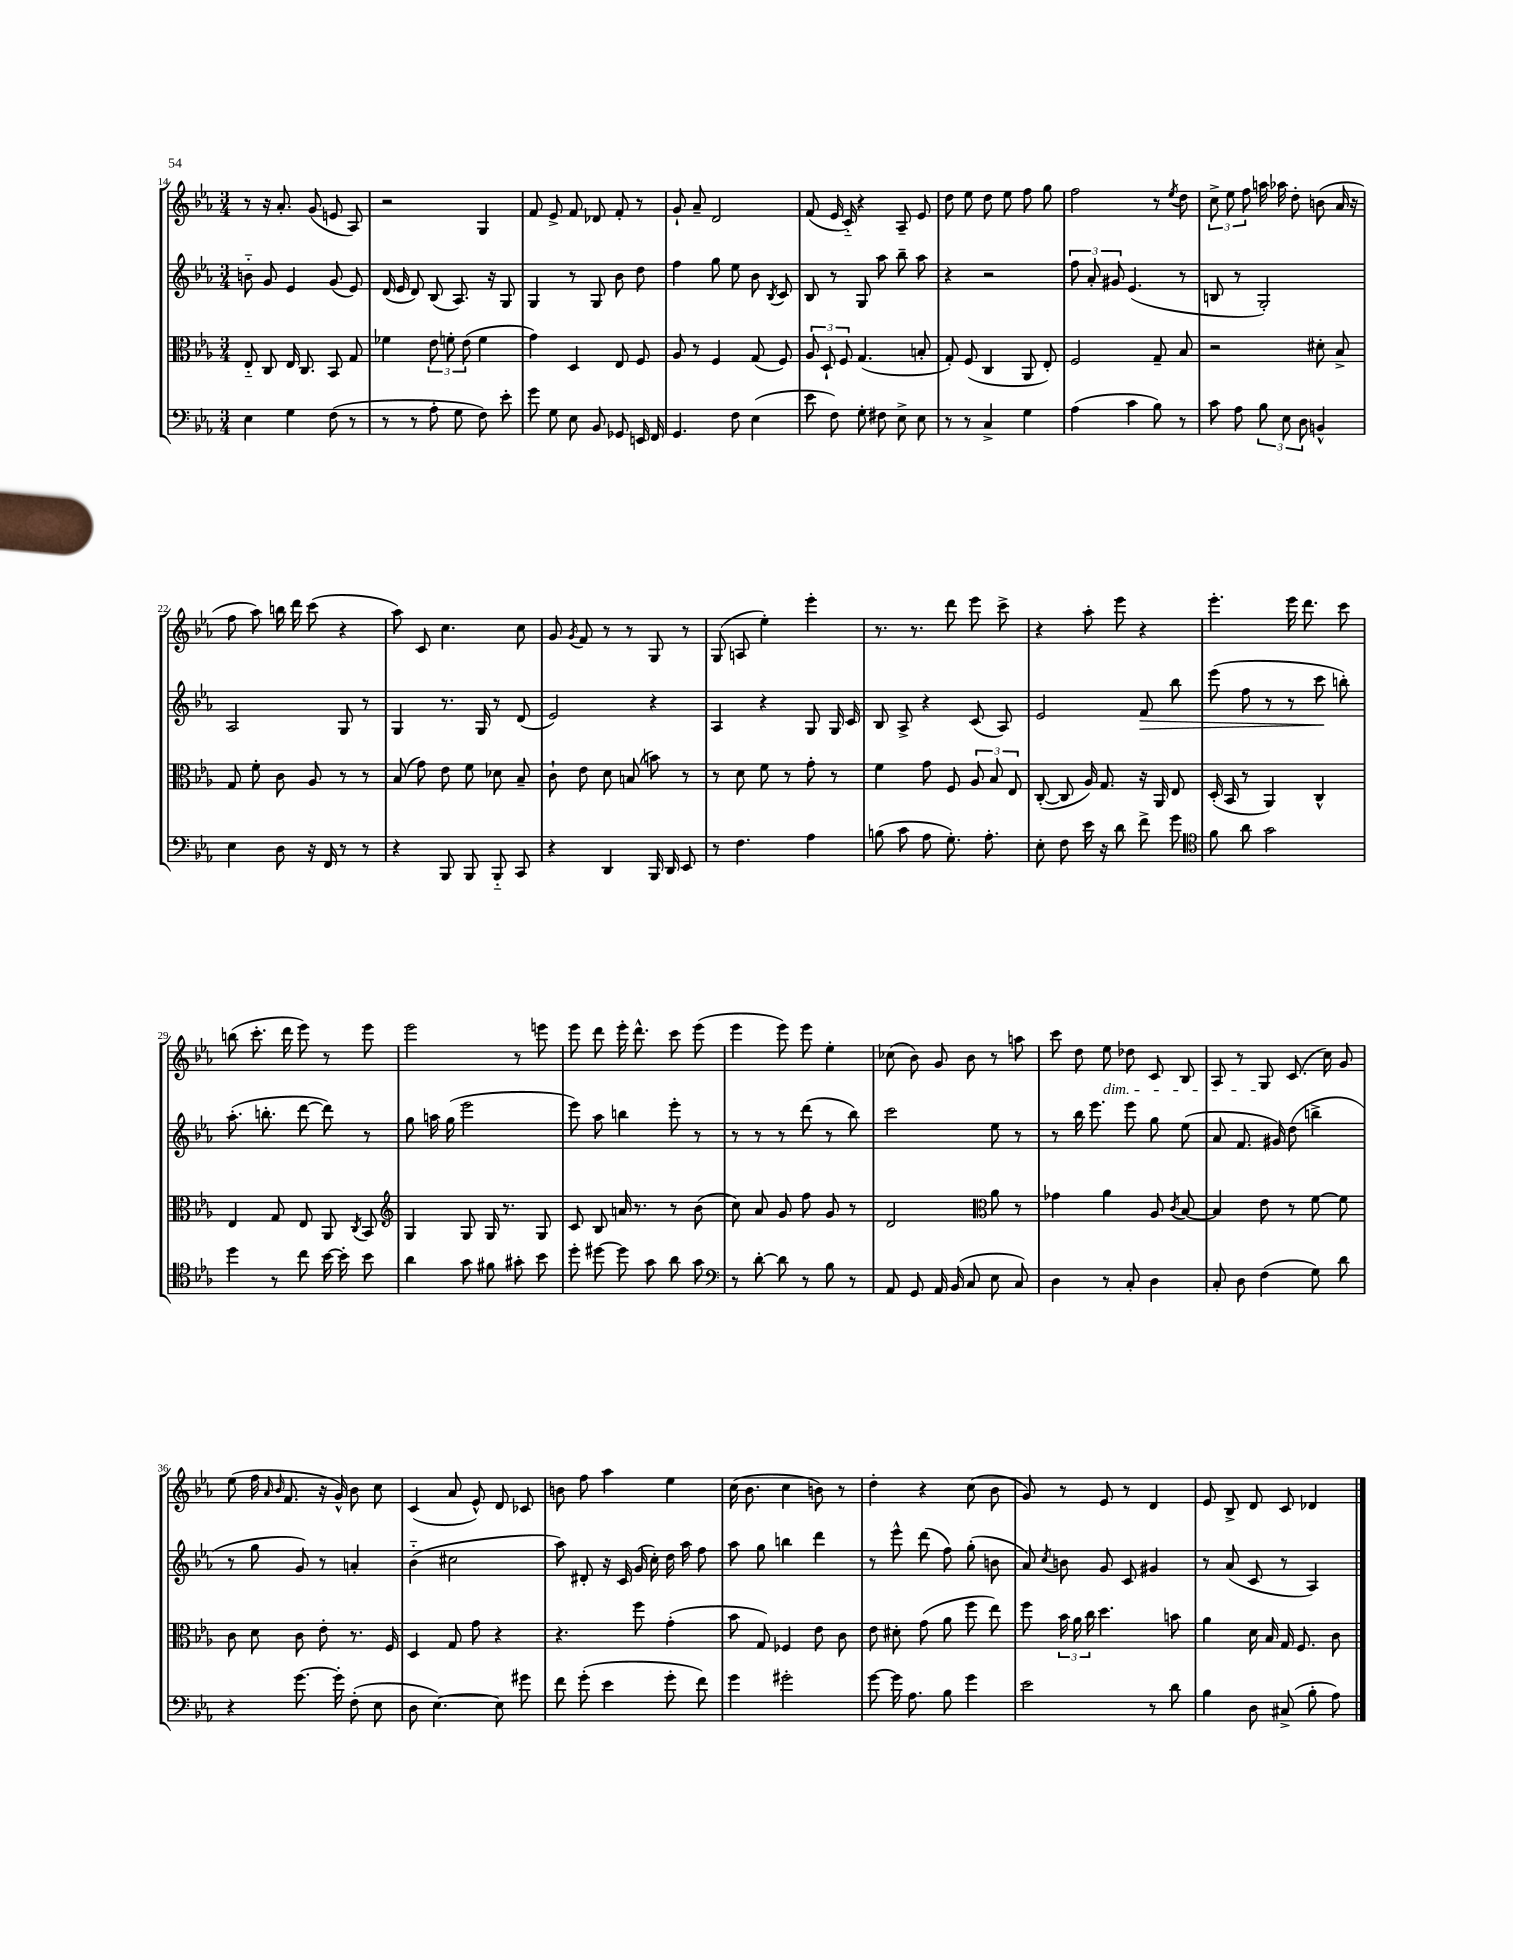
<<
\new StaffGroup <<
\new Staff = "s0" {
    \clef treble \key ees \major \numericTimeSignature \time 3/4
    \autoBeamOff r8 r16 aes'8.-. g'8( e'8 aes8) |
    r2 g4 |
    f'8 ees'8-> f'8 des'8 f'8-. r8 |
    g'8-! aes'8-- d'2 |
    f'8( ees'16 c'16-_) r4 aes8-- ees'8 |
    d''8 ees''8 d''8 ees''8 f''8 g''8 |
    f''2 r8 \acciaccatura { ees''8 } d''8 |
    \tuplet 3/2 { c''8-> ees''8 f''8 } a''16 aes''16 d''8-. b'8( aes'16 r16 |
    f''8 aes''8) b''16 d'''16 c'''8( r4 |
    aes''8) c'8 c''4. c''8 |
    g'8 \acciaccatura { g'8 } f'8 r8 r8 g8 r8 |
    g8( a8 ees''4-.) ees'''4-. |
    r8. r8. d'''8 ees'''8 c'''8-> |
    r4 aes''8-. ees'''8 r4 |
    ees'''4.-. ees'''16 d'''8. c'''8 |
    b''8( c'''8.-. d'''16 ees'''8) r8 ees'''8 |
    ees'''2 r8 e'''8 |
    ees'''8 d'''8 ees'''16-. d'''8.-^ c'''8 ees'''8( |
    ees'''4 ees'''8) ees'''8 ees''4-. |
    ces''8( bes'8) g'8 bes'8 r8 a''8 |
    c'''8 d''8 ees''8\dim des''8 c'8 bes8 |
    aes8 r8 g8\! c'8.( c''16) g'8 |
    ees''8( f''16 \grace { aes'16 bes'16 } f'8. r16 g'16-^) bes'8 c''8 |
    c'4( aes'8 ees'8-^) d'8 ces'8 |
    b'8 f''8 aes''4 ees''4 |
    c''16( bes'8. c''4 b'8) r8 |
    d''4-. r4 c''8( bes'8 |
    g'8) r8 ees'8 r8 d'4 |
    ees'8 bes8-> d'8 c'8 des'4 \bar "|." |
}
\new Staff = "s1" {
    \clef treble \key ees \major \numericTimeSignature \time 3/4
    \autoBeamOff b'8-_ g'8 ees'4 g'8( ees'8) |
    d'16( ees'16 d'8) bes8( aes8.) r16 g8 |
    g4 r8 g8 bes'8 d''8 |
    f''4 g''8 ees''8 bes'8 \acciaccatura { bes8 } c'8 |
    bes8 r8 g8 aes''8 bes''8-- aes''8 |
    r4 r2 |
    \tuplet 3/2 { f''8 aes'8-. gis'8 } ees'4.( r8 |
    b8 r8 g2-.) |
    aes2 g8 r8 |
    g4 r8. g16 r8 d'8( |
    ees'2) r4 |
    aes4 r4 g8 g16 c'16 |
    bes8 aes8-> r4 c'8( aes8) |
    ees'2 f'8\> bes''8 |
    ees'''8( f''8 r8 r8 c'''8\! b''8-.) |
    aes''8.-.( b''8.-. d'''8~ d'''8) r8 |
    g''8 a''16 g''16( ees'''2 |
    ees'''8) aes''8 b''4 ees'''8-. r8 |
    r8 r8 r8 d'''8( r8 bes''8) |
    c'''2 ees''8 r8 |
    r8 bes''16 ees'''8. ees'''8 g''8 ees''8( |
    aes'8 f'8. gis'16) d''8( b''4-> |
    r8 g''8 g'8) r8 a'4-. |
    bes'4-_( cis''2 |
    aes''8) dis'8-. r16 c'16 g'16( c''16-.) d''16 aes''16 f''8 |
    aes''8 g''8 b''4 d'''4 |
    r8 ees'''8-^ d'''8( f''8) g''8-.( b'8 |
    aes'8) \acciaccatura { c''8 } b'8 g'8 c'8 gis'4 |
    r8 aes'8( c'8 r8 aes4) \bar "|." |
}
\new Staff = "s2" {
    \clef alto \key ees \major \numericTimeSignature \time 3/4
    \autoBeamOff ees8-_ c8 ees16 c8. bes,8 g8 |
    fes'4 \tuplet 3/2 { ees'8 f'8-. ees'8( } f'4 |
    g'4) d4 ees8 f8 |
    aes8 r8 f4 g8( f8) |
    \tuplet 3/2 { aes8 d8-! f8 } g4.( b8-. |
    g8-.) f8( c4 aes,8 ees8-.) |
    f2 g8-- bes8 |
    r2 dis'8-. bes8-> |
    g8 f'8-. c'8 aes8 r8 r8 |
    bes8( g'8) ees'8 f'8 des'8 bes8-- |
    c'8-! ees'8 d'8 b8( b'8) r8 |
    r8 d'8 f'8 r8 g'8-. r8 |
    f'4 g'8 f8 \tuplet 3/2 { aes8 bes8 ees8 } |
    c8~-.( c8 aes16) g8. r16 aes,16 ees8 |
    d16-.( bes,16 r8 aes,4) c4-^ |
    ees4 g8 ees8 aes,8 \acciaccatura { c8 } bes,8 |
    \clef treble g4 g8 g16 r8. g8 |
    c'8 bes8 a'16 r8. r8 bes'8( |
    c''8) aes'8 g'8 f''8 g'8 r8 |
    d'2 \clef alto aes'8 r8 |
    ges'4 aes'4 aes8 \acciaccatura { c'8 } bes8~ |
    bes4 ees'8 r8 f'8~ f'8 |
    c'8 d'8 c'8 ees'8-. r8. f16 |
    d4 g8 g'8 r4 |
    r4. f''8 g'4-.( |
    bes'8 g8) fes4 ees'8 c'8 |
    ees'8 dis'8-. g'8( aes'8 f''8 ees''8) |
    f''8 \tuplet 3/2 { bes'16 aes'16 c''16 } d''4. b'8 |
    aes'4 d'16 bes16 g16 f8. c'8 \bar "|." |
}
\new Staff = "s3" {
    \clef bass \key ees \major \numericTimeSignature \time 3/4
    \autoBeamOff ees4 g4 f8( r8 |
    r8 r8 aes8-. g8 f8) ees'8-. |
    g'8 g8 ees8 bes,8 ges,8 e,16 f,16 |
    g,4. f8 ees4( |
    ees'8 f8) g8-. fis8 ees8-> ees8 |
    r8 r8 c4-> g4 |
    aes4( c'4 bes8) r8 |
    c'8 aes8 \tuplet 3/2 { bes8 ees8 d8 } b,4-^ |
    ees4 d8 r16 f,16 r8 r8 |
    r4 bes,,8 bes,,8 bes,,8-_ c,8 |
    r4 d,4 bes,,16 d,16 ees,8 |
    r8 f4. aes4 |
    b8( c'8 aes8 g8.-.) aes8.-. |
    ees8-. f8 ees'16 r16 d'8 f'8-> g'8 |
    \clef tenor f'8 aes'8 g'2 |
    d''4 r8 c''8 bes'16~ bes'16-. bes'8 |
    aes'4 g'8 fis'8 gis'8-. bes'8 |
    d''8-. dis''8~ dis''8 g'8 aes'8 g'8 |
    \clef bass r8 d'8~-. d'8 r8 bes8 r8 |
    aes,8 g,8 aes,16 bes,16( c8 ees8 c8) |
    d4 r8 c8-. d4 |
    c8-. d8 f4( g8) d'8 |
    r4 g'8.~ g'16-. f8-.( ees8 |
    d8 ees4.~) ees8 gis'8 |
    f'8 g'8-.( ees'4 g'8-. f'8) |
    g'4 gis'2-. |
    g'8~ g'16 aes8. bes8 g'4 |
    ees'2 r8 d'8 |
    bes4 d8 cis8->( bes8-. aes8) \bar "|." |
}
>>
>>
\layout { \context { \Score currentBarNumber = #14 } }
